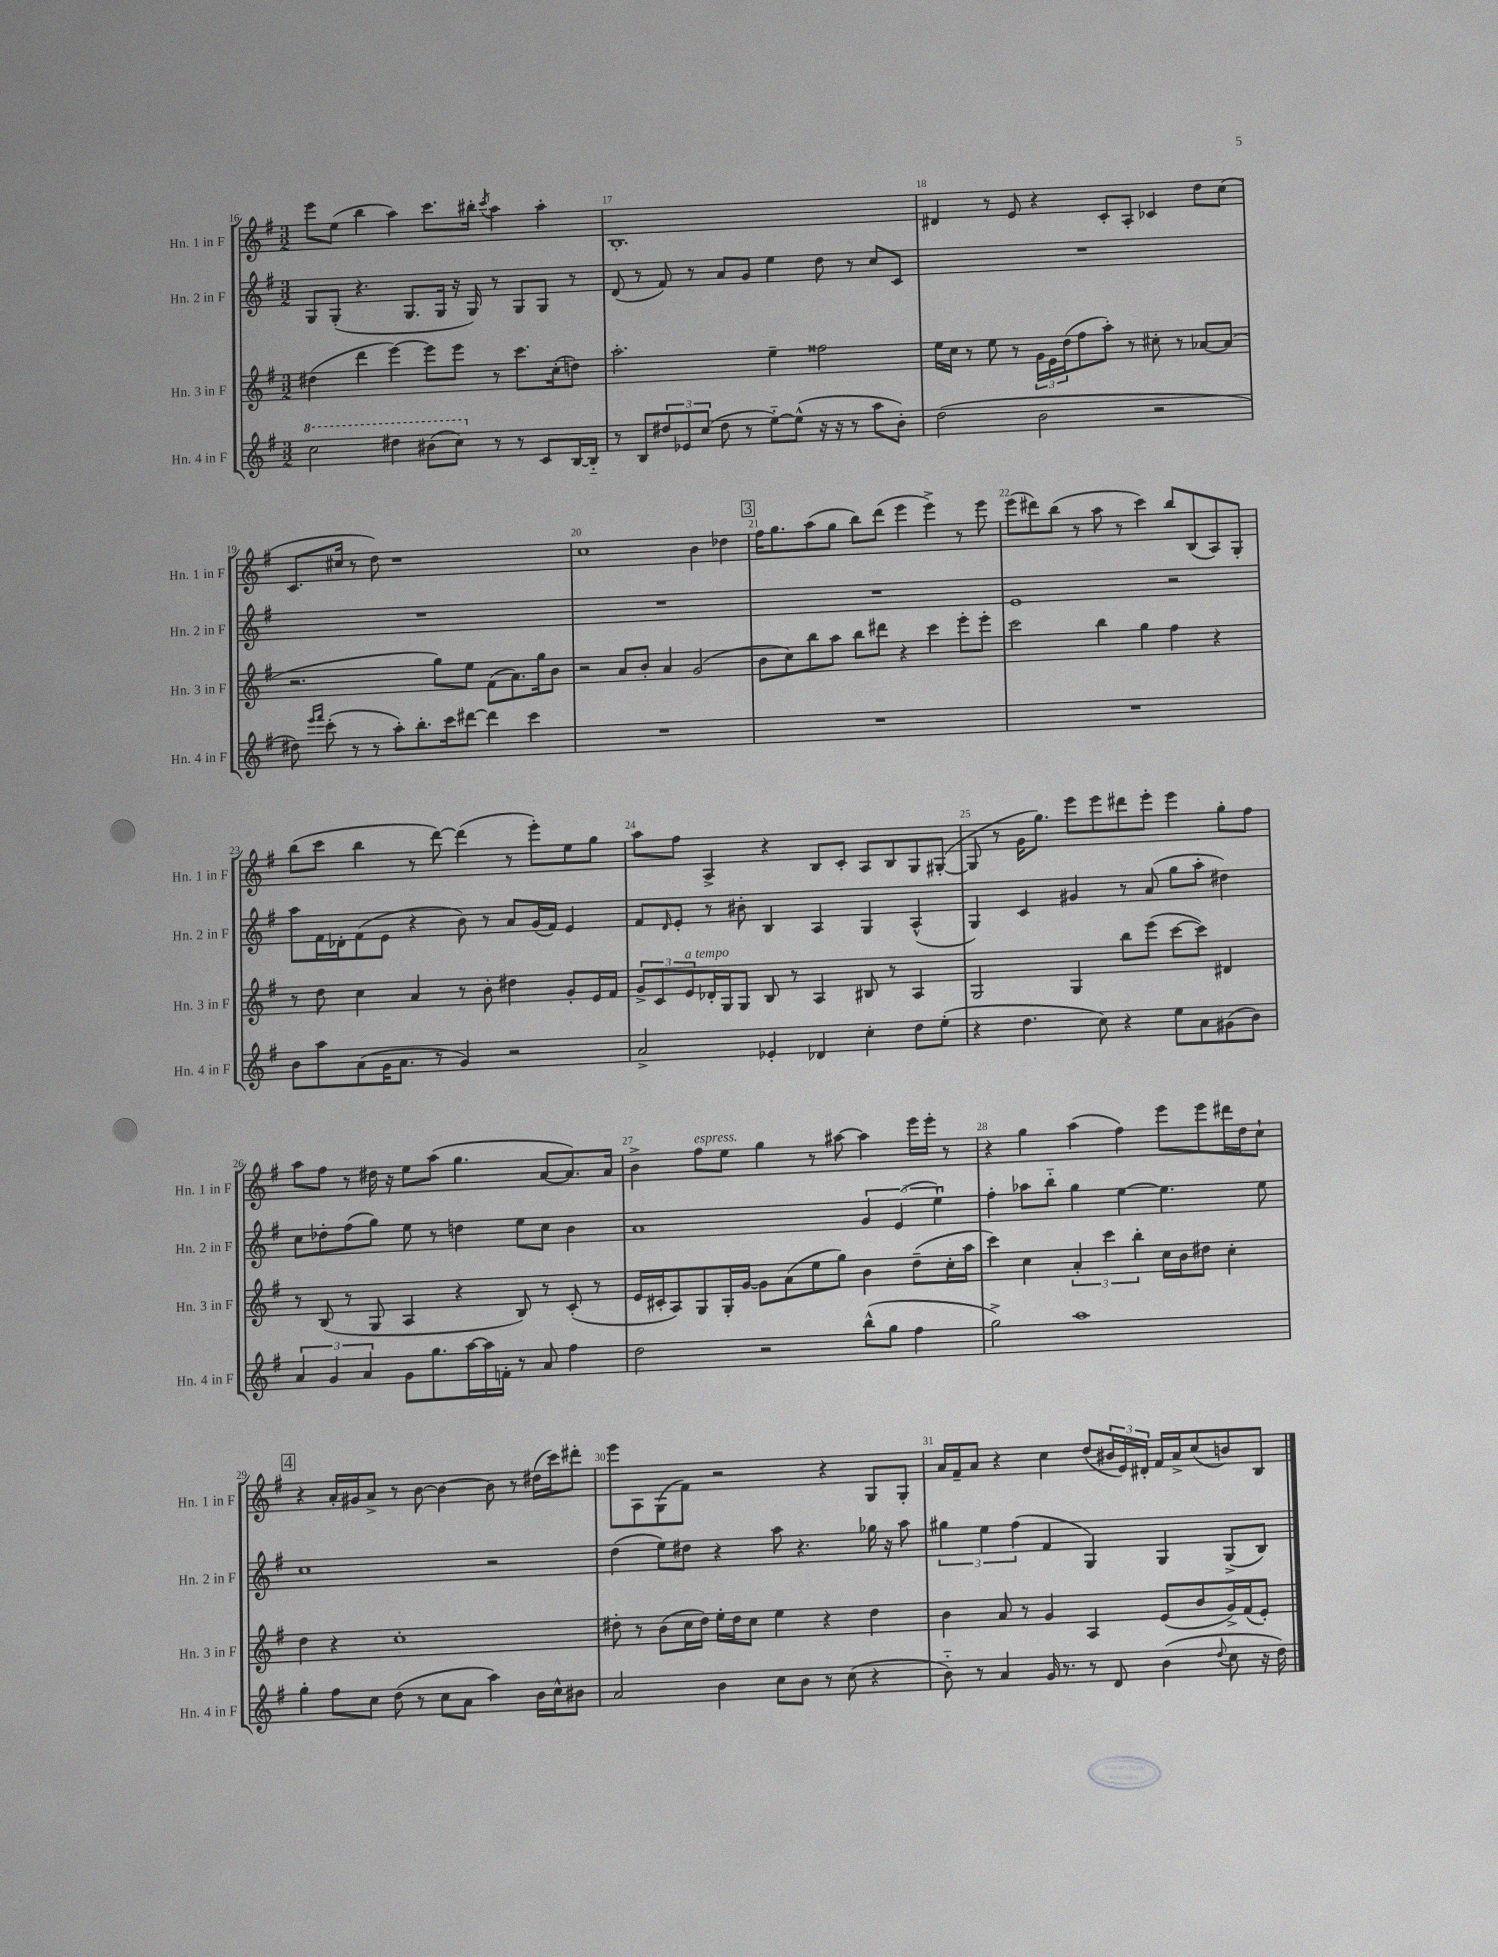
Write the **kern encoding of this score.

**kern	**kern	**kern	**kern
*staff4	*staff3	*staff2	*staff1
*clefG2	*clefG2	*clefG2	*clefG2
*k[f#]	*k[f#]	*k[f#]	*k[f#]
*M3/2	*M3/2	*M3/2	*M3/2
2ccc\	(4dd#\	8G/L	8eee\L
.	.	(8G'/J	(8ee\J
.	4ddd\	4.r	4bb\
4ddd#\	[4eee\)	.	4aa\)
.	.	8.G/L	.
(8bb#\L	8eee\]L	.	8.ccc\L
.	.	16G/Jk	.
8ccc\J)	8eee\J	16r	.
.	.	16G/)	16bb#'\Jk
.	.	.	8qccc/
8r	8r	8r	4aa\
8r	8.ccc\L	8G/L	.
8c/L	.	8G/J	4aa'\
.	(16cc'\k	.	.
[16B/L	8dd\J)	8r	.
16B'~/]JJ	.	.	.
=	=	=	=
8r	2.aa'\	(8d/	1.B'
8B/L	.	8r	.
12dd#/	.	8f#/)	.
12e-/	.	.	.
.	.	8r	.
(12cc/J	.	.	.
8dd#\	.	8a/L	.
8r	.	8g/J	.
[8ee'~\L)	4ee~\	4ee\	.
(8ee^^\]J	.	.	.
16r	2ff##\	8dd\	.
16r	.	.	.
8r	.	8r	.
8aa\L	.	8cc/L	.
8b'\J)	.	8c/J	.
=	=	=	=
(2dd\	16ee\LL	1.r	4d#/
.	16cc\JJ	.	.
.	8r	.	.
.	8ee\	.	8r
.	8r	.	8e/
2b\	24g\LL	.	4r
.	24e\	.	.
.	(24dd\J	.	.
.	8ff#\	.	.
.	8aa'\J)	.	8c'/L
.	8r	.	8A'/J
2r	8cc#'\	.	4c-/
.	8r	.	.
.	[8a-/L	.	8dd\L
.	(8a-/]J	.	(8cc\J
=	=	=	=
8dd#\)	2.r	1.r	8.c/L
16qqeee/LL	.	.	.
16qqfff#/JJ	.	.	.
(8ccc'\	.	.	.
.	.	.	16cc#/Jk
8r	.	.	8r
8r	.	.	8dd\)
8aa'\L)	.	.	1r
8.bb'\	.	.	.
.	8gg\L)	.	.
16ccc\k	.	.	.
[8ddd#\J	8ee\J	.	.
4ddd#\]	(8f#\L	.	.
.	8.a\)	.	.
4ccc\	.	.	.
.	16gg\k	.	.
.	8b\J	.	.
=	=	=	=
1.r	2r	1.r	1cc
.	8a/L	.	.
.	8b'/J	.	.
.	4a/	.	.
.	(2g/	.	4b\
.	.	.	4dd-\
=	=	=	=
1.r	8b\L	1.r	16ff#\LK
.	.	.	8.gg\
.	8cc\)	.	.
.	8bb\	.	(8aa\
.	8aa\J	.	8gg\J
.	8bb\L	.	8bb\L)
.	8ddd#\J	.	(8ddd\J
.	4r	.	4eee\
.	4ccc\	.	4eee^\)
.	8eee'\L	.	8r
.	8eee'\J	.	8eee\
=	=	=	=
1.r	2ccc\	1e	(8eee\L
.	.	.	8ddd#\)
.	.	.	(8bb\J
.	.	.	8r
.	4bb\	.	8aa\
.	.	.	8r
.	4gg\	.	4ccc\)
.	4ff#\	2r	8bb/L
.	.	.	(8B/
.	4r	.	8A/)
.	.	.	8G'/J
=	=	=	=
8b\L	8r	8aa\L	(8bb\L
8aa\	8dd\	16f#\L	8ccc\J
.	.	16d-'\J	.
(8a\	4cc\	(8f#\	4bb\
16g\K	.	8e\J	.
8.a\J	.	.	.
.	4a/	4r	8r
8r	.	.	[8ddd\)
4g/)	8r	8b\)	(4ddd\]
.	8b'\	8r	.
2r	4dd#\	8a/L	8r
.	.	(16g/L	8eee'\L)
.	.	16f#/JJ)	.
.	8g'/L	4e/	8ee\
.	16e/L	.	8gg\J
.	16f#/JJ	.	.
=	=	=	=
2a^/	12g^/L	8f#/L	8aa\L
.	12c/	.	.
.	.	16qqd/	.
.	.	8e'/J	8ff#\J
.	12e/	.	.
.	16d-'/L	8r	4A^/
.	16G/J	.	.
.	8G/J	8b#'\	.
4e-'/	8B/	4B/	4r
.	8r	.	.
4d-/	4A/	4A/	8B/L
.	.	.	8c'/J
4cc'\	8B#/	4G/	8A/L
.	8r	.	8B/
8dd\L	4A/	(4A^^/	8G/
(8ee'\J	.	.	([8G#'/J
=	=	=	=
4r	2G/	4G/)	8G#/]
.	.	.	8r
4.dd\	.	4c/	16g\LK
.	.	.	8.gg\J)
.	4G/	4g#/	8eee\L
8cc\)	.	.	8eee\
4r	8bb\L	8r	8ddd#\
.	(8eee\J	(8a/	8eee'\J
8ee\L	[8ccc\L	8gg\L	4eee\
8a\	8ccc\]J)	8aa'\J	.
(8g#\	4d#/	4dd#\)	8gg'\L
8b\J)	.	.	8ff#\J
=	=	=	=
6a/	8r	8cc\L	8aa\L
.	(8B/	8dd-'\	8ff#\J
6g/	.	.	.
.	8r	(8ff#\	8r
6a/	.	.	.
.	8G/	8gg\J)	16dd#\
.	.	.	16r
8g\L	4A/	8ee\	8ee\L
8.gg\	.	8r	(8aa\J
.	4r	4dd\	4.gg\
[16aa\L	.	.	.
16aa\]	.	.	.
16f'\JJ	.	.	.
8r	8B/)	8ee\L	.
8a/	8r	8cc\J	[8a/L
4ff#\	(8c'/	4b\	8.a/])
.	8r	.	.
.	.	.	16a/Jk
=	=	=	=
2dd\	16e/LL	1a	4b^\
.	16c#'/J	.	.
.	8A/)	.	.
.	8G/	.	8ff#\L
.	16G'/L	.	8ee\J
.	[16g/JJ	.	.
2r	8g\]L	.	4gg\
.	(8a\	.	.
.	8ee\	.	8r
.	8gg\J)	.	[8aa#\
(8bb^^\L	4b\	6g/	4aa#\]
8gg\J	.	.	.
.	.	(6e/	.
4ff#\	(8dd~\L	.	16eee\LL
.	.	.	16eee'\JJ
.	.	6ee`\)	.
.	16cc'\L	.	8r
.	16aa\JJ	.	.
=	=	=	=
2gg^\)	4ccc\)	4ff#'\	4r
.	4cc\	8aa-\L	4gg\
.	.	8bb'~\J	.
1aa	6a'/	4gg\	(4aa\
.	6ccc\	.	.
.	.	[4ee\	4ff#\)
.	6bb'\	.	.
.	16cc\LL	4.ee\]	8eee\L
.	16b\J	.	.
.	8dd#\J	.	8eee\
.	4cc'\	.	16ddd#\L
.	.	.	16dd\J
.	.	8ee\	8cc`\J
=	=	=	=
4gg'\	4dd\	1cc	4r
8ff#\L	4r	.	16a'/LL
.	.	.	16g#/J
8cc\J	.	.	8a^/J
(8dd\	1cc'	.	8r
8r	.	.	[8b\
8cc\L	.	.	4b\_
8a\J	.	.	.
4aa\)	.	2r	8b\]
.	.	.	8r
16b\LL	.	.	(16dd#\LL
16cc^^\J	.	.	16ccc\J)
8b#\J	.	.	8ddd#'\J
=	=	=	=
2a/	8dd#'\	(4dd\	8eee\L
.	8r	.	8A\
.	(8b\L	8ee\L)	(8G\
.	16cc\L	8dd#\J	8f#\J)
.	16dd#\JJ)	.	.
4b\	16ee'\LL	4r	2r
.	16dd#\J	.	.
.	8cc\J	.	.
8cc\L	4ee\	8aa\	.
8b\J	.	4.r	.
8r	4r	.	4r
(8cc\	.	.	.
4r	4dd#\	16gg-\	8G/L
.	.	16r	.
.	.	8aa\	8G'/J
=	=	=	=
8b'~\)	4b\	6gg#\	16a/LL
.	.	.	16f#~/J
8r	.	.	8a/J
.	.	6ee\	.
4a/	8a/	.	4r
.	.	(6ff#\	.
.	8r	.	.
16g/	4g/	4f#/	4cc\
8.r	.	.	.
8r	4A/	4G/)	(8dd/L
8d/	.	.	24b#/L
.	.	.	24e/)
.	.	.	24d#'/JJ
(4b\	(8e/L	4G/	16f#/LL
.	.	.	16a^/J
.	8b/	.	(8cc/
8qqdd/	.	.	.
8cc\	16g^/L)	(8G^/L	8b/)
.	(16f#/J	.	.
16r	8e'/J)	8B/J)	8B/J
16dd\)	.	.	.
==	==	==	==
*-	*-	*-	*-
